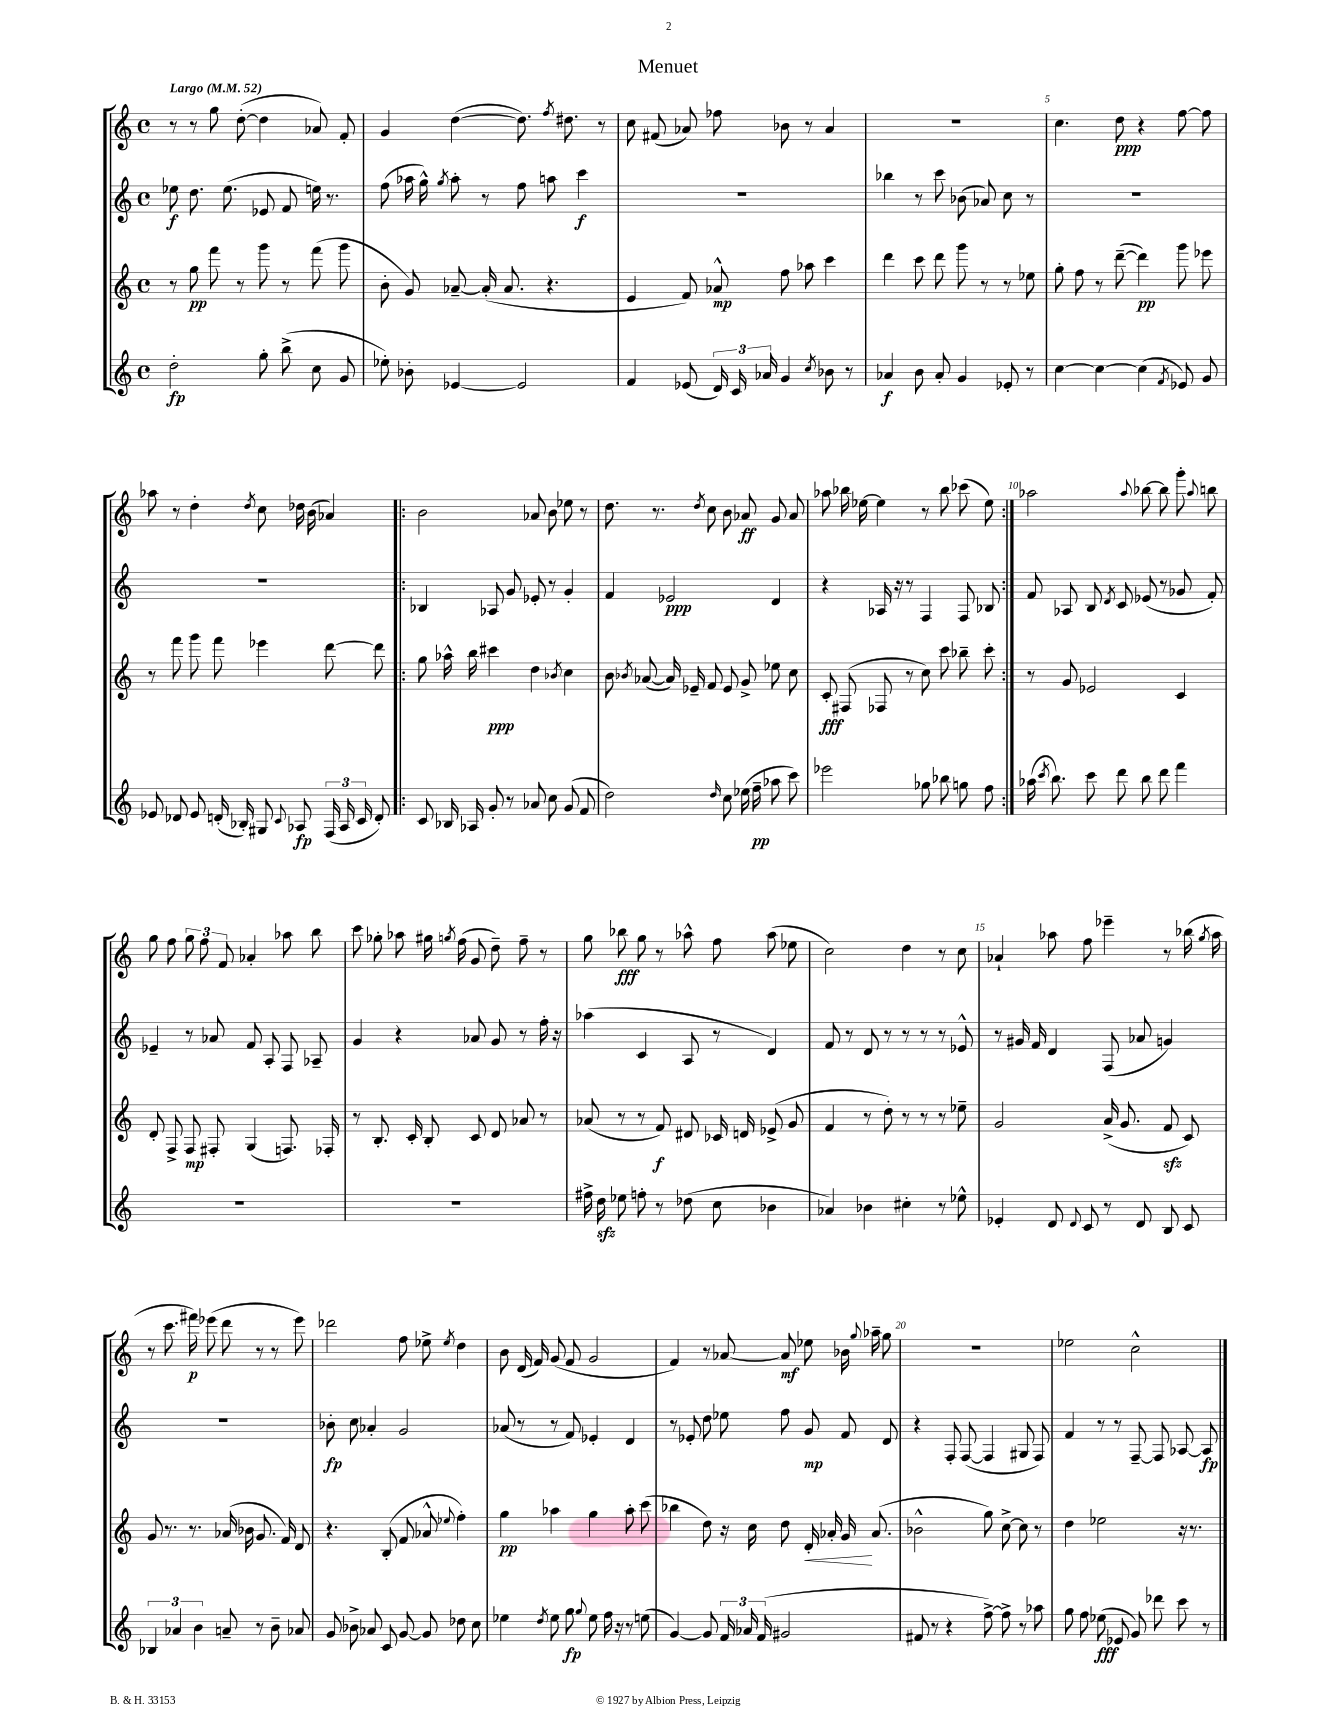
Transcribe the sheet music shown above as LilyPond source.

\header { title = "Menuet" }
<<
\new StaffGroup <<
\new Staff = "s0" {
    \clef treble \key c \major \defaultTimeSignature \time 4/4 \tempo "Largo" 4 = 52
    \autoBeamOff r8 r8 g''8 d''8~-.( d''4 aes'8) f'8-. |
    g'4 d''4~( d''8.) \acciaccatura { f''8 } dis''8. r8 |
    c''8 fis'8( aes'8) fes''8 bes'8 r8 aes'4 |
    R1 |
    c''4. d''8\ppp r4 f''8~ f''8 |
    aes''8 r8 d''4-. \acciaccatura { d''8 } c''8 des''16 b'16( aes'4) |
    \repeat volta 2 { b'2 aes'8 b'8 ees''8 r8 |
    d''8. r8. \acciaccatura { d''8 } c''8 b'8 aes'8\ff g'8 aes'8 |
    aes''8 bes''16 ees''16~ ees''4 r8 bes''8 ces'''8( ees''8) | }
    aes''2 \appoggiatura { aes''8 } bes''8~ bes''8 g'''8-. \appoggiatura { aes''8 } b''8 |
    g''8 f''8 \tuplet 3/2 { g''8 f''8 f'8 } aes'4-. aes''8 b''8 |
    c'''8 ges''8-. aes''8 gis''16 \acciaccatura { g''8 } f''16( g'8 d''8--) f''8-- r8 |
    g''8 bes''8\fff g''8 r8 aes''8-^ f''8 aes''8( ees''8 |
    c''2) d''4 r8 c''8 |
    aes'4-! aes''8 f''8 ees'''4-- r8 bes''16( \acciaccatura { g''8 } aes''16 |
    r8 c'''8. fis'''16\p) ees'''8( d'''8 r8 r8 ees'''8) |
    des'''2 f''8 ees''8-> \acciaccatura { ees''8 } d''4 |
    b'8 d'16( f'16) g'8( f'8 g'2 |
    f'4) r8 aes'8~ aes'8\mf ees''8 bes'16 \appoggiatura { g''8 } aes''16-- g''8 |
    R1 |
    ees''2 c''2-^ \bar "|." |
}
\new Staff = "s1" {
    \clef treble \key c \major \defaultTimeSignature \time 4/4
    \autoBeamOff ees''8\f d''8. ees''8.( ees'8 f'8 e''16) r8. |
    f''8( aes''16 g''16-^) \acciaccatura { g''8 } aes''8-. r8 f''8 a''8 c'''4\f |
    R1 |
    bes''4 r8 c'''8 bes'8( aes'8) c''8 r8 |
    R1 |
    R1 |
    \repeat volta 2 { bes4 aes8 g'8 ees'8-. r8 g'4-. |
    f'4 ees'2\ppp d'4 |
    r4 aes16 r16 r8 f4 f8 bes8 | }
    f'8 aes8 b8 \acciaccatura { d'8 } c'8 ees'8( r8 ges'8 f'8-.) |
    ees'4-- r8 aes'8 f'8 a8-. f8 aes8-- |
    g'4 r4 aes'8 g'8 r8 f''16-. r16 |
    aes''4( c'4 a8 r8 d'4) |
    f'8 r8 d'8 r8 r8 r8 r8 ees'8-^ |
    r8 gis'16 f'16 d'4 f8( aes'8 g'4) |
    R1 |
    bes'8-.\fp c''8 aes'4-. g'2 |
    aes'8( r8 r8 f'8) ees'4-. d'4 |
    r8 ees'8-. d''8 ees''8 f''8 g'8\mp f'8 d'8 |
    r4 f8-. f8~( f4 gis8 f8) |
    f'4 r8 r8 f8~-- f8 aes8~ aes8\fp \bar "|." |
}
\new Staff = "s2" {
    \clef treble \key c \major \defaultTimeSignature \time 4/4
    \autoBeamOff r8 g''8\pp f'''8 r8 g'''8 r8 f'''8( g'''8 |
    b'8-. g'8) aes'8~-- aes'16-.( aes'8. r4. |
    e'4 f'8) aes'8-^\mp f''8 aes''8 c'''4 |
    d'''4 c'''8 d'''8 g'''8 r8 r8 ees''8 |
    g''8-. f''8 r8 d'''8~--( d'''4\pp) g'''8 ees'''8 |
    r8 f'''8 g'''8 f'''8 ees'''4 d'''8~ d'''8 |
    \repeat volta 2 { g''8 aes''16-^ b''16 cis'''4\ppp d''4 \acciaccatura { bes'8 } c''4 |
    b'8 \acciaccatura { bes'8 } aes'8~( aes'16) ees'16-- f'8 ees'8 g'8-> ees''8 c''8 |
    c'8-.\fff fis8( fes8 r8 c''8) c'''8 bes''8-- c'''8-. | }
    r8 g'8 ees'2 c'4 |
    d'8-. f8-> f8\mp fis8-. g4( f8.) fes16-. |
    r8 b8.-. c'16-. b8-. c'8 d'8 aes'8 r8 |
    aes'8( r8 r8 f'8\f) dis'8 ces'16 d'16 ees'8->( g'8 |
    f'4 r8 d''8-.) r8 r8 r8 ees''8-- |
    g'2 a'16->( g'8. f'8\sfz c'8) |
    g'8 r8. r8. aes'16( bes'16 g'8. f'16) d'8 |
    r4. b8-.( f'8 aes'8-^ \appoggiatura { ees''8 } f''4-.) |
    g''4\pp aes''4 g''4 aes''8-. c'''8( |
    bes''4 d''8) r16 c''16 d''8 d'16-.\< aes'16-. g'16\! aes'8.( |
    bes'2-^ g''8) c''8~-> c''8 r8 |
    d''4 ees''2 r16 r8. \bar "|." |
}
\new Staff = "s3" {
    \clef treble \key c \major \defaultTimeSignature \time 4/4
    \autoBeamOff d''2-.\fp g''8-. b''8->( c''8 g'8 |
    ees''8-.) bes'8-. ees'4~ ees'2 |
    f'4 ees'8( \tuplet 3/2 { d'16) c'16 aes'16 } g'4 \acciaccatura { c''8 } bes'8 r8 |
    aes'4\f b'8 aes'8-. g'4 ees'8-. r8 |
    c''4~ c''4~ c''4( \acciaccatura { f'8 } ees'8) g'8 |
    ees'8 des'8 ees'8 d'16-.( bes16-.) gis8 \appoggiatura { c'8 } aes8\fp \tuplet 3/2 { f16( aes16 c'16 } d'8-.) |
    \repeat volta 2 { c'8 bes16 aes16 g'8-. r8 aes'8 c''8 g'8( f'8 |
    d''2) \grace { d''16 } c''8 ees''16( f''16--\pp aes''8 c'''8) |
    ees'''2 ges''8 bes''8 g''8 f''8 | }
    aes''16( \acciaccatura { c'''8 } b''8.) c'''8 d'''8 b''8 d'''8 f'''4 |
    R1 |
    R1 |
    fis''16-> d''16\sfz ees''8 f''8-. r8 des''8( c''8 bes'4 |
    aes'4) bes'4 cis''4-. r8 ees''8-^ |
    ees'4-. d'8 \appoggiatura { d'8 } c'8 r8 d'8 b8 c'8 |
    \tuplet 3/2 { bes4 aes'4 b'4 } a'8-- r8 b'8-- aes'8 |
    g'8 bes'8-> aes'8 c'8 g'8~ g'8 des''8 c''8 |
    ees''4 \acciaccatura { d''8 } ees''8 g''8\fp \appoggiatura { g''8 } ees''8 f''16 r16 r8 e''8( |
    g'4~) g'8 \tuplet 3/2 { f'16 aes'16 f'16( } gis'2 |
    fis'8 r8 r4 f''8~->) f''8-> r8 aes''8 |
    g''8 f''8 ees''8\fff( ees'8 g'8) des'''8 c'''8 r8 \bar "|." |
}
>>
>>
\layout { \context { \Score \override BarNumber.break-visibility = ##(#f #t #t) barNumberVisibility = #(every-nth-bar-number-visible 5) } }
